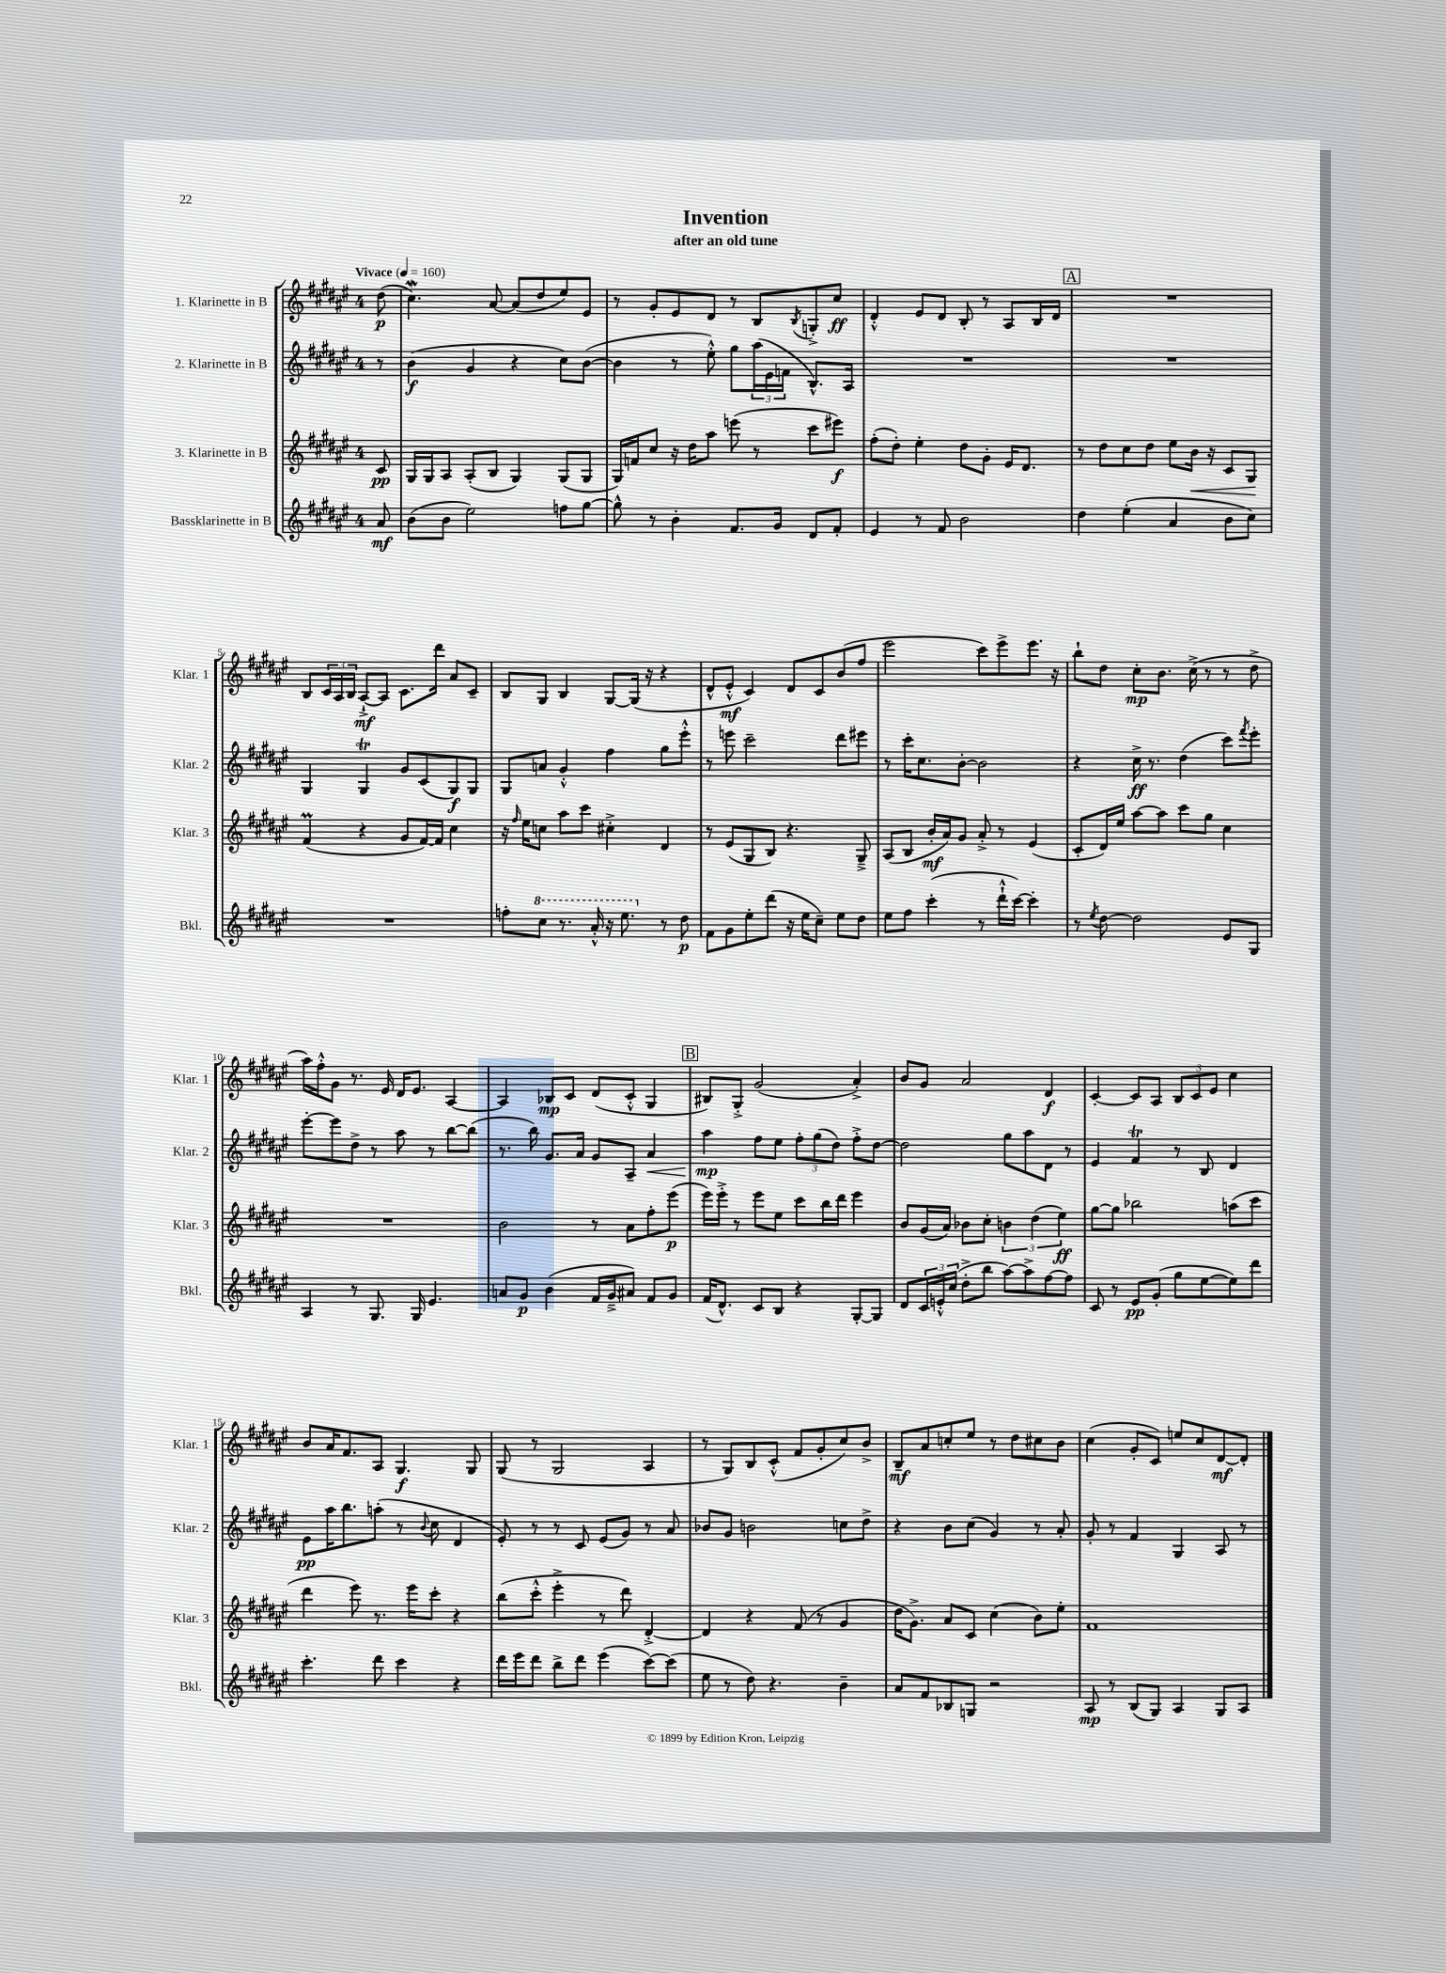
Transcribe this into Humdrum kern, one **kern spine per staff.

**kern	**dynam	**kern	**dynam	**kern	**dynam	**kern	**dynam
*part4	*part4	*part3	*part3	*part2	*part2	*part1	*part1
*staff4	*staff4	*staff3	*staff3	*staff2	*staff2	*staff1	*staff1
*I"Bassklarinette in B	*	*I"3. Klarinette in B	*	*I"2. Klarinette in B	*	*I"1. Klarinette in B	*
*I'Bkl.	*	*I'Klar. 3	*	*I'Klar. 2	*	*I'Klar. 1	*
*clefG2	*	*clefG2	*	*clefG2	*	*clefG2	*
*k[f#c#g#d#a#e#]	*	*k[f#c#g#d#a#e#]	*	*k[f#c#g#d#a#e#]	*	*k[f#c#g#d#a#e#]	*
*M4/4	*	*M4/4	*	*M4/4	*	*M4/4	*
*MM160	*	*MM160	*	*MM160	*	*MM160	*
=	=	=	=	=	=	=	=
!	!	!	!	!	!	!LO:TX:a:B:t=Vivace	!
8a#/	mf	8c#/	pp	8r	.	(8dd#\	p
=1	=1	=1	=1	=1	=1	=1	=1
(8b\L	.	16G#/LL	.	(4b\	f	4.cc#W\)	.
.	.	16G#/J	.	.	.	.	.
8b\J	.	8A#/J	.	.	.	.	.
2ee#\)	.	(8A#'/L	.	4g#/	.	.	.
.	.	8B/J	.	.	.	[8a#/	.
.	.	4G#/)	.	4r	.	(8a#/L]	.
.	.	.	.	.	.	8dd#/	.
8ffn\L	.	(8G#/L	.	8cc#\L)	.	8ee#/)	.
[8gg#\J	.	8G#/J	.	([8b\J	.	8e#/J	.
=2	=2	=2	=2	=2	=2	=2	=2
8gg#^^\]	.	16G#/LL)	.	4b\]	.	8r	.
.	.	16fn/J	.	.	.	.	.
8r	.	8cc#/J	.	.	.	8g#'/L	.
4b'\	.	16r	.	8r	.	8e#/	.
.	.	16dd#\KL	.	.	.	.	.
.	.	8aa#\J	.	8ee#'^^\)	.	8d#/J	.
8.f#/L	.	(8eeen\	.	8gg#\L	.	8r	.
.	.	8r	.	(24aa#\L	.	8B/L	.
.	.	.	.	24e#\	.	.	.
16g#/Jk	.	.	.	.	.	.	.
.	.	.	.	24fn\JJ	.	.	.
.	.	.	.	.	.	8qB/	.
8d#/L	.	8ccc#\L	.	8.B^^/L)	.	8Gn'^/	.
8f#'/J	.	8eee#X\J)	f	.	.	8cc#/J	ff
.	.	.	.	16A#/Jk	.	.	.
=3	=3	=3	=3	=3	=3	=3	=3
4e#/	.	(8ff#'\L	.	1r	.	4d#'^^/	.
.	.	8dd#'\J)	.	.	.	.	.
8r	.	4ee#'\	.	.	.	8e#/L	.
8f#/	.	.	.	.	.	8d#/J	.
2b\	.	8dd#\L	.	.	.	8B'/	.
.	.	8g#'\J	.	.	.	8r	.
.	.	16e#/KL	.	.	.	8A#/L	.
.	.	8.d#/J	.	.	.	.	.
.	.	.	.	.	.	16B/L	.
.	.	.	.	.	.	16d#/JJ	.
!!LO:REH:place=s1:t=A
=4	=4	=4	=4	=4	=4	=4	=4
4dd#\	.	8r	.	1r	.	1r	.
.	.	8dd#\L	.	.	.	.	.
(4ee#'\	.	8cc#\	.	.	.	.	.
.	.	8dd#\J	.	.	.	.	.
4a#/	.	8ee#\L	.	.	.	.	.
!	!	!	!LO:HP:b	!	!	!	!
.	.	16b\Jk	<	.	.	.	.
.	.	16r	.	.	.	.	.
8b\L	.	8c#/L	.	.	.	.	.
8cc#\J)	.	8G#/J	.	.	.	.	.
.	.	.	[	.	.	.	.
!!LO:LB:g=z
=5	=5	=5	=5	=5	=5	=5	=5
1r	.	(4f#M/	.	4G#/	.	8B/L	.
.	.	.	.	.	.	24c#/L	.
.	.	.	.	.	.	24A#/	.
.	.	.	.	.	.	24B/JJ	.
.	.	4r	.	4G#T/	.	[8A#`^/L	mf
.	.	.	.	.	.	8A#/J]	.
.	.	8g#/L	.	8g#/L	.	8.c#\L	.
.	.	[16f#/L)	.	(8c#/	.	.	.
.	.	16f#/JJ]	.	.	.	16ddd#\Jk	.
.	.	4cc#\	.	8G#/)	f	8a#/L	.
.	.	.	.	8G#/J	.	8c#~/J	.
=6	=6	=6	=6	=6	=6	=6	=6
8ffn'\L	.	16r	.	8G#/L	.	8B/L	.
.	.	16qqff#/	.	.	.	.	.
.	.	16ee#\KL	.	.	.	.	.
*8va	*	*	*	*	*	*	*
8ccc#\J	.	8ccn\J	.	8an/J	.	8G#/J	.
8.r	.	8aa#\L	.	4g#'^^/	.	4B/	.
.	.	8ccc#\J	.	.	.	.	.
16aa#'^^/	.	.	.	.	.	.	.
16r	.	4cc#X'^\	.	4ff#\	.	[8G#/L	.
8.eee#\	.	.	.	.	.	.	.
.	.	.	.	.	.	(16G#/Jk]	.
.	.	.	.	.	.	16r	.
*X8va	*	*	*	*	*	*	*
8r	.	4d#/	.	8gg#\L	.	4r	.
8dd#\	p	.	.	8eee#'^^\J	.	.	.
=7	=7	=7	=7	=7	=7	=7	=7
8f#\L	.	8r	.	8r	.	8d#^^/L	.
8g#\	.	(8e#/L	.	8eeen\	.	8e#'^^/J	mf
8ee#'\	.	8G#/	.	2ccc#~\	.	4c#/)	.
(8ddd#\J	.	8B/J)	.	.	.	.	.
16r	.	4.r	.	.	.	8d#/L	.
16ee#\KL	.	.	.	.	.	.	.
8cc#~\J)	.	.	.	.	.	8c#/	.
8ee#\L	.	.	.	8ddd#\L	.	(8b/	.
8dd#\J	.	8G#~^/	.	8eee#X\J	.	8ff#/J	.
=8	=8	=8	=8	=8	=8	=8	=8
8ee#\L	.	(8A#/L	.	8r	.	2eee#\	.
8ff#\J	.	8B/J	.	16ccc#'\KL	.	.	.
.	.	.	.	8.cc#\	.	.	.
(4ccc#'\	.	16b'/LL	mf	.	.	.	.
.	.	16a#/J)	.	.	.	.	.
.	.	8g#/J	.	[8b'\J	.	.	.
8r	.	8a#'^/	.	2b\]	.	8ccc#\L)	.
16ddd#`^^\LL	.	8r	.	.	.	8eee#^\	.
[16ccc#\JJ)	.	.	.	.	.	.	.
4ccc#'\]	.	(4e#/	.	.	.	8.eee#\J	.
.	.	.	.	.	.	16r	.
=9	=9	=9	=9	=9	=9	=9	=9
8r	.	8c#'/L	.	4r	.	8bb`\L	.
8qee#/	.	.	.	.	.	.	.
[8dd#\	.	16d#/L)	.	.	.	8dd#\J	.
.	.	16ee#/JJ	.	.	.	.	.
2dd#\]	.	[8aa#\L	.	16cc#^\	ff	8cc#'\L	mp
.	.	.	.	8.r	.	.	.
.	.	8aa#\J]	.	.	.	8.b\J	.
.	.	8ccc#\L	.	(4dd#\	.	.	.
.	.	.	.	.	.	(16cc#^\	.
.	.	8gg#\J	.	.	.	8r	.
8e#/L	.	4cc#\	.	8ccc#\L)	.	8r	.
.	.	.	.	8qfff#/	.	.	.
8G#/J	.	.	.	8eee#'\J	.	8dd#^\	.
!!LO:LB:g=z
=10	=10	=10	=10	=10	=10	=10	=10
4A#/	.	1r	.	[8eee#'\L	.	16aa#\LL)	.
.	.	.	.	.	.	16ff#'^^\J	.
.	.	.	.	8eee#\]	.	8g#\J	.
8r	.	.	.	8dd#^\J	.	8.r	.
8.G#/	.	.	.	8r	.	.	.
.	.	.	.	.	.	16e#/	.
.	.	.	.	8aa#\	.	16d#/KL	.
16G#/	.	.	.	.	.	8.e#/J	.
4.e#/	.	.	.	8r	.	.	.
.	.	.	.	[8bb\L	.	[4A#/	.
.	.	.	.	(8bb\J]	.	.	.
=11	=11	=11	=11	=11	=11	=11	=11
8an/L	.	2b\	.	8.r	.	4A#/]	.
8g#/J	p	.	.	.	.	.	.
.	.	.	.	16bb\)	.	.	.
(4b\	.	.	.	8.g#/L	.	8B-X/L	mp
.	.	.	.	.	.	8c#/J	.
.	.	.	.	16a#/Jk	.	.	.
16f#/LL	.	8r	.	8g#/L	.	(8d#/L	.
16g#~^/J	.	.	.	.	.	.	.
8a#X/J)	.	8a#\L	.	8A#~/J	.	8c#'^^/J	.
!	!	!	!	!	!LO:HP:b	!	!
8f#/L	.	8ff#'\	.	4a#/	<	4G#/	.
8g#/J	.	(8eee#\J	p	.	.	.	.
!!LO:REH:place=s1:t=B
=12	=12	=12	=12	=12	=12	=12	=12
(16f#/KL	.	16eee#\LL)	.	4aa#\	mp	8B#X/L)	.
8.d#^^/J)	.	16eee#'^\JJ	.	.	.	.	.
.	.	8r	.	.	.	8G#'^/J	.
8c#/L	.	8eee#\L	.	8ff#\L	[	(2g#/	.
8B/J	.	8ee#\J	.	8ee#\J	.	.	.
4r	.	8ccc#\L	.	12ff#'\L	.	.	.
.	.	.	.	(12gg#\	.	.	.
.	.	16bb\L	.	.	.	.	.
.	.	.	.	12dd#\J)	.	.	.
.	.	16ddd#\JJ	.	.	.	.	.
[8G#'/L	.	4eee#\	.	8ff#'^\L	.	4a#'^/)	.
8G#/J]	.	.	.	[8dd#\J	.	.	.
=13	=13	=13	=13	=13	=13	=13	=13
8d#/L	.	8b/L	.	2dd#\]	.	8b/L	.
24c#/L	.	(16g#/L	.	.	.	8g#/J	.
24en'^^/	.	.	.	.	.	.	.
.	.	16a#/JJ)	.	.	.	.	.
(24cc#/JJ	.	.	.	.	.	.	.
8dd#'^\L	.	8b-X\L	.	.	.	2a#/	.
8bb\J	.	8cc#'\J	.	.	.	.	.
[8aa#\L)	.	6bn\	.	8gg#\L	.	.	.
8aa#^\]	.	.	.	8aa#\	.	.	.
.	.	(6dd#\	.	.	.	.	.
[8ff#\	.	.	.	8d#\J	.	4d#/	f
.	.	6ee#\)	ff	.	.	.	.
8ff#\J]	.	.	.	8r	.	.	.
=14	=14	=14	=14	=14	=14	=14	=14
8c#/	.	[8gg#\L	.	4e#/	.	[4c#'/	.
8r	.	8gg#\J]	.	.	.	.	.
8e#/L	pp	2bb-X\	.	4f#T/	.	8c#/L]	.
(8g#'/J	.	.	.	.	.	8A#/J	.
8gg#\L	.	.	.	8r	.	12B/L	.
.	.	.	.	.	.	12c#/	.
[8ee#\	.	.	.	8B/	.	.	.
.	.	.	.	.	.	12e#/J	.
8ee#\])	.	(8aan\L	.	4d#/	.	4cc#\	.
8ddd#\J	.	8ccc#\J	.	.	.	.	.
!!LO:LB:g=z
=15	=15	=15	=15	=15	=15	=15	=15
4.ccc#'\	.	4ddd#\	.	8e#\L	pp	8b/L	.
.	.	.	.	16aa#\K	.	16a#/K	.
.	.	.	.	8.bb\	.	8.f#/	.
.	.	8eee#\)	.	.	.	.	.
8ddd#\	.	8.r	.	(8aan'\J	.	8A#/J	.
4ccc#\	.	.	.	8r	.	4.G#/	f
.	.	16eee#\KL	.	.	.	.	.
.	.	.	.	8qqb/	.	.	.
.	.	8ccc#'\J	.	8cc#\	.	.	.
4r	.	4r	.	4d#/	.	.	.
.	.	.	.	.	.	8G#/	.
=16	=16	=16	=16	=16	=16	=16	=16
16ddd#\LL	.	(8bb\L	.	8e#'/)	.	(8G#/	.
16eee#\J	.	.	.	.	.	.	.
8ddd#\J	.	8ccc#'^^\J	.	8r	.	8r	.
8bb^\L	.	4eee#'^\	.	8r	.	2G#/	.
8ddd#\J	.	.	.	8c#/	.	.	.
(4eee#\	.	8r	.	(8e#/L	.	.	.
.	.	8ddd#\)	.	8g#/J)	.	.	.
[8ccc#\L)	.	[4d#'^/	.	8r	.	4A#/	.
(8ccc#\J]	.	.	.	8a#/	.	.	.
=17	=17	=17	=17	=17	=17	=17	=17
8ee#\	.	4d#/]	.	8b-X/L	.	8r	.
8r	.	.	.	8g#/J	.	8G#/L)	.
8dd#\)	.	4r	.	2bn\	.	8B/	.
4.r	.	.	.	.	.	(8c#'^^/J	.
.	.	(8f#/	.	.	.	8f#/L	.
.	.	8r	.	.	.	8g#'/	.
4b~\	.	4g#/	.	8ccn\L	.	8cc#/)	.
.	.	.	.	8dd#^\J	.	8b^/J	.
=18	=18	=18	=18	=18	=18	=18	=18
8a#/L	.	16dd#\KL	.	4r	.	8B~/L	mf
.	.	8.g#^\J)	.	.	.	.	.
8f#/	.	.	.	.	.	8a#/	.
8B-X/	.	8a#/L	.	8b\L	.	8ccn'/	.
8Gn/J	.	8c#/J	.	(8cc#\J	.	8ee#/J	.
2r	.	(4cc#\	.	4g#/)	.	8r	.
.	.	.	.	.	.	8dd#\L	.
.	.	8b\L)	.	8r	.	8cc#X\	.
.	.	8ee#'\J	.	8a#'/	.	8b\J	.
=19	=19	=19	=19	=19	=19	=19	=19
8A#/	mp	1f#	.	8g#'/	.	(4cc#\	.
8r	.	.	.	8r	.	.	.
(8B/L	.	.	.	4f#/	.	8g#'/L	.
8G#/J)	.	.	.	.	.	8c#/J)	.
4A#/	.	.	.	4G#/	.	8een/L	.
.	.	.	.	.	.	8cc#/	.
8G#/L	.	.	.	8A#/	.	[8d#/	mf
8A#/J	.	.	.	8r	.	8d#'/J]	.
==	==	==	==	==	==	==	==
*-	*-	*-	*-	*-	*-	*-	*-
